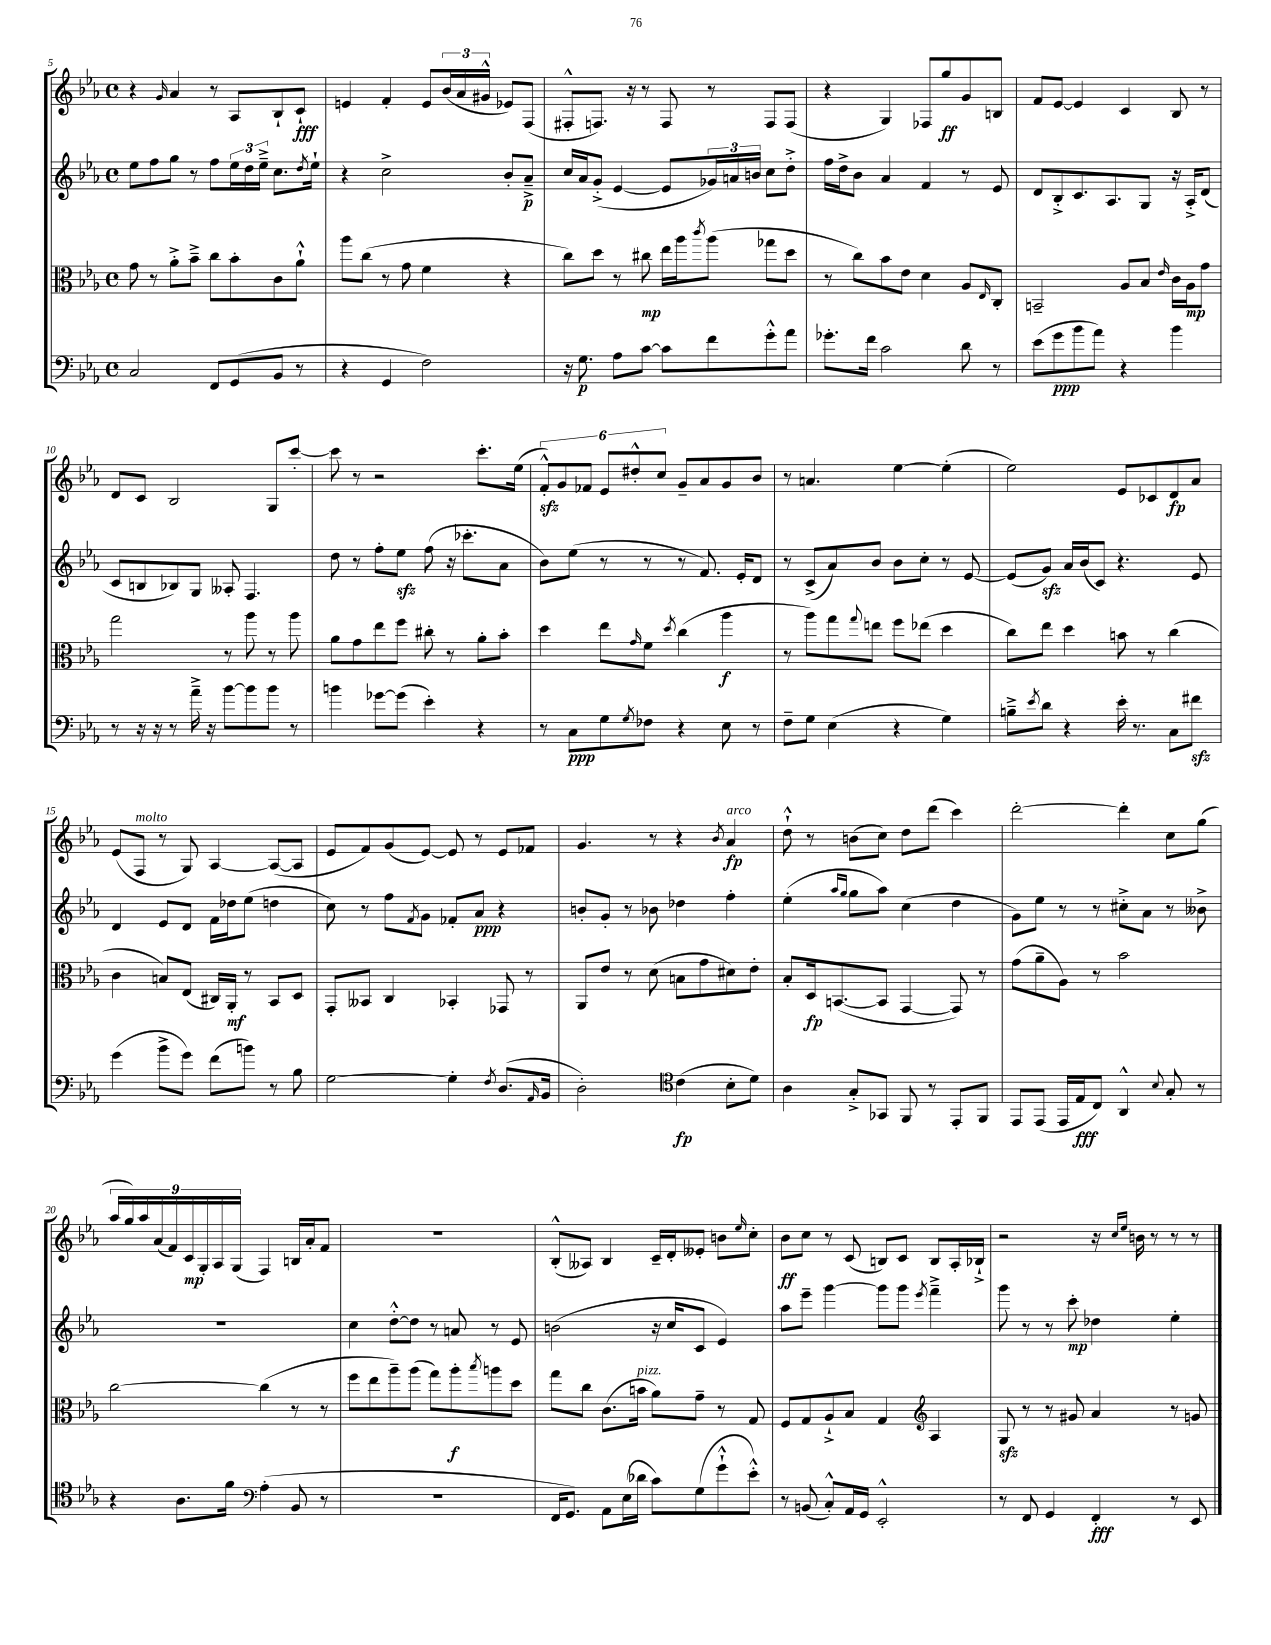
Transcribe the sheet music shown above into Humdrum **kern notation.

**kern	**kern	**kern	**kern
*staff4	*staff3	*staff2	*staff1
*clefF4	*clefC3	*clefG2	*clefG2
*k[b-e-a-]	*k[b-e-a-]	*k[b-e-a-]	*k[b-e-a-]
*M4/4	*M4/4	*M4/4	*M4/4
*met(c)	*met(c)	*met(c)	*met(c)
2C	8g	8ee-	4r
.	8r	8ff	.
.	.	.	16qqg
.	8a-'^	8gg	4a-
.	8b-~^	8r	.
8FF	8cc	8ff	8r
(8GG	8b-'	24ee-	8A-
.	.	24dd	.
.	.	24ee-~^	.
8BB-	8c	8.cc	8B-`
8r	8a-`^^	.	8c`
.	.	8qdd	.
.	.	16ee-`	.
=	=	=	=
4r	8aa-	4r	4e
.	(8cc	.	.
4GG	8r	2cc^	4f'
.	8g	.	.
2F)	4f	.	8e
.	.	.	(24b-
.	.	.	24a-
.	.	.	24g#^^
.	4r	8b-'	8e-)
.	.	8a-~^	(8F
=	=	=	=
16r	8cc)	16cc	8F#'^^
8.G	.	16a-	.
.	8dd	(8g'^	8.F)
8A-	8r	[4e-	.
.	.	.	16r
[8c	8cc#	.	8r
8c]	16ee-	8e-]	8F
.	16aa-	.	.
.	8qccc	.	.
8f	(8aa-	24g-)	8r
.	.	24a	.
.	.	24b	.
8g'^^	8gg-	8cc	8F
8a-	8dd	8dd'^	(8F
=	=	=	=
8.g-'	8r	16ff	4r
.	.	16dd^	.
.	8cc)	8b-	.
16f	.	.	.
2c	8b-	4a-	4G)
.	8e-	.	.
.	4d	4f	8F-
.	.	.	8gg
8d	8A-	8r	8g
.	16qqE-	.	.
8r	8C'	8e-	8B
=	=	=	=
(8e-	2BB~	8d	8f
8g	.	8B-'^	[8e-
8b-	.	8.c	4e-]
8a-)	.	.	.
.	.	8.A-	.
4r	8A-	.	4c
.	8B-	8G	.
.	16qqe-	.	.
4b-	16c	16r	8B-
.	16A-	16A-'^	.
.	8g	(8d	8r
=	=	=	=
8r	2gg	8c	8d
16r	.	8B	8c
16r	.	.	.
8r	.	8B-)	2B-
16a-~^	.	8G	.
16r	.	.	.
[8b-	8r	8A--'	.
8b-]	8aa-	4.F	.
8b-	8r	.	8G
8r	8aa-	.	[8ccc'
=	=	=	=
4b	8a-	8dd	8ccc]
.	8g	8r	8r
[8g-	8ee-	8ff'	2r
(8g-]	8ff	8ee-	.
4e-')	8cc#'	(8ff	.
.	8r	16r	.
.	.	8.ccc-'	.
4r	8a-'	.	8.ccc'
.	8b-'	8a-	.
.	.	.	(16ee-
=	=	=	=
8r	4dd	8b-)	12f'^^)
.	.	.	12g
8C	.	(8ee-	.
.	.	.	12f-
8G	8ee-	8r	12e-
.	.	.	12dd#'^^
8qG	16qqg	.	.
8F-	8f	8r	.
.	.	.	12cc
.	8qdd	.	.
4r	(4cc	8r	8g~
.	.	8.f)	8a-
8E-	4aa-	.	8g
.	.	16e-'	.
8r	.	8d	8b-
=	=	=	=
8F~	8r	8r	8r
8G	8aa-)	(8c^	4.a
(4E-	8gg	8a-)	.
.	8qqgg	.	.
.	8ee	8b-	.
4r	8ff	8b-	[4ee-
.	(8ee-	8cc'	.
4G)	4dd	8r	(4ee-']
.	.	[8e-	.
=	=	=	=
8B~^	8cc)	(8e-]	2ee-)
8qe-	.	.	.
8d	8ee-	8g)	.
4r	4dd	16a-	.
.	.	(16b-	.
.	.	8c)	.
16e-'	8b	4.r	8e-
8.r	.	.	.
.	8r	.	8c-
8C	(4cc	.	8d
8f#	.	8e-	8a-
=	=	=	=
(4g	4c	4d	(8e-
.	.	.	8F
8b-^	8B)	8e-	8r
8g)	(8E-	8d	8G)
(8f	16C#)	16f	[4A-
.	16AA-'	16dd-	.
8b)	8r	(8ee-	.
8r	8BB-	4dd	(8A-_
8B-	8D	.	8A-]
=	=	=	=
[2G	8GG'	8cc)	8e-
.	8BB--	8r	8f)
.	4C	8ff	(8g
.	.	8qf	.
.	.	8g	[8e-)
4G']	4BB-'	8f-'	8e-]
.	.	8a-	8r
8qF	.	.	.
(8.D	8GG-	4r	8e-
.	8r	.	8f-
16qqAA-	.	.	.
16BB-	.	.	.
=	=	=	=
2D')	8AA-	8b'	4.g
.	8e-	8g'	.
.	8r	8r	.
.	(8d	8b-	8r
*clefC4	*	*	*
(4c	8B	4dd-	4r
.	8g	.	.
.	.	.	8qb-
8B-'	8d#)	4ff'	4a-
8d)	8e-'	.	.
=	=	=	=
4A-	8B-'	(4ee-'	8dd`^^
.	16D	.	8r
.	([8.BB	.	.
.	.	16qqaa-	.
.	.	16qqgg	.
8G'^	.	8gg	(8b
8GG-	8BB]	8aa-)	8cc)
8FF	[4GG	(4cc	8dd
8r	.	.	(8ddd
8EE-'	8GG])	4dd	4ccc)
8FF	8r	.	.
=	=	=	=
8EE-	(8g	8g)	[2ddd'
(8EE-	8a-~	8ee-	.
16EE-	8A-)	8r	.
16E-	.	.	.
8C)	8r	8r	.
4AA-^^	2b-	8cc#'^	4ddd']
.	.	8a-	.
8qqB-	.	.	.
8G'	.	8r	8cc
8r	.	8b--^	(8gg
=	=	=	=
4r	[2cc	1r	18aa-
.	.	.	18gg)
.	.	.	18aa-
.	.	.	(18a-
.	.	.	18f)
8.A-	.	.	.
.	.	.	18c
.	.	.	18G'
.	.	.	18A-
16f	.	.	.
.	.	.	(18G
*clefF4	*	*	*
(4A-'	(4cc]	.	4F)
8BB-	8r	.	16B
.	.	.	16a-'
8r	8r	.	8f
=	=	=	=
1r	8ff	4cc	1r
.	8ee-	.	.
.	8aa-~)	[8dd'^^	.
.	(8aa-	8dd]	.
.	8gg)	8r	.
.	8aa-'	8a	.
.	8qbb-	.	.
.	8aa	8r	.
.	8dd	8e-	.
=	=	=	=
16FF	8gg	(2b	(8B-'^^
8.GG)	.	.	.
.	8cc	.	8A--)
8AA-	(8.c	.	4B-
(16E-	.	.	.
16d-	16b	.	.
8c)	8a-)	16r	16c~
.	.	16cc	16d'
(8G	8g~	8c	8e--'
8g`^^	8r	4e-)	8b
.	.	.	16qqee-
8e-'^^)	8G	.	8cc'
=	=	=	=
8r	8F	8aa-	8b-
(8BB	8G	8eee-~	8cc
8C'^^)	8A-`^	[4ggg	8r
16AA-	8B-	.	(8c
16GG	.	.	.
2EE-'^^	4G	8ggg]	8B)
.	.	8ggg	8c
*	*clefG2	*	*
.	.	8qeee-	.
.	4A-	4fff~^	8B
.	.	.	16A-'
.	.	.	16B-`^
=	=	=	=
8r	8G	8ggg	2r
8FF	8r	8r	.
4GG	8r	8r	.
.	8g#	8ccc'	.
4FF'	4a-	4dd-	16r
.	.	.	16qqcc
.	.	.	16qqee-
.	.	.	16b
.	.	.	8r
8r	8r	4ee-'	8r
8EE-	8g	.	8r
==	==	==	==
*-	*-	*-	*-
